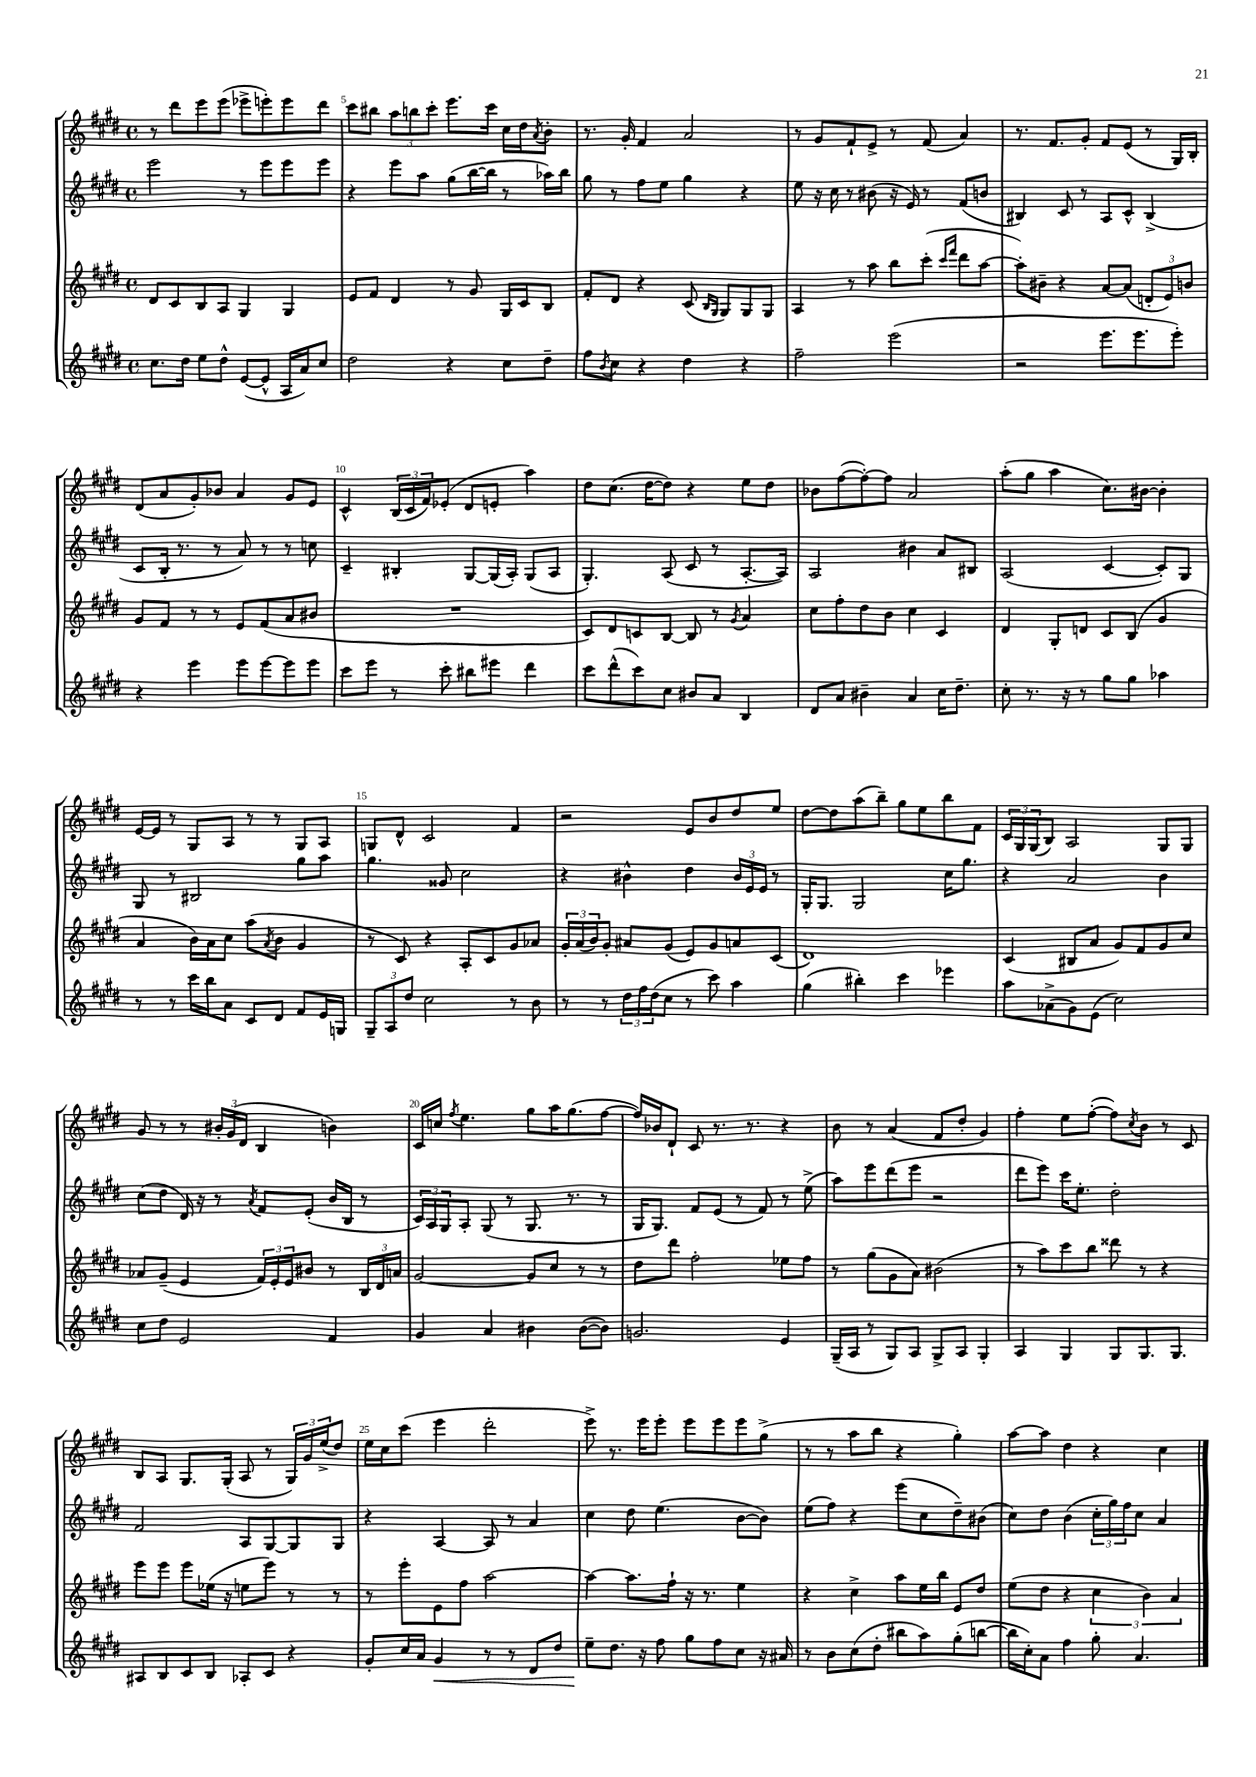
<<
\new StaffGroup <<
\new Staff = "s0" {
    \clef treble \key e \major \defaultTimeSignature \time 4/4
    r8 dis'''8 e'''8 e'''8( ees'''8-> e'''8-.) e'''8 dis'''8 |
    cis'''8 bis''8 \tuplet 3/2 { a''8 b''8 cis'''8-. } e'''8. cis'''16 cis''16 dis''16 \acciaccatura { a'8 } b'8-. |
    r8. gis'16-. fis'4 a'2 |
    r8 gis'8 fis'8-! e'8-> r8 fis'8( a'4) |
    r8. fis'8. gis'8-. fis'8 e'8( r8 gis16) b16-. |
    dis'8( a'8 gis'8-.) bes'8 a'4 gis'8 e'8 |
    cis'4-^ \tuplet 3/2 { b16( cis'16 fis'16) } ees'8-.( dis'8 e'8-. a''4) |
    dis''8 cis''8.( dis''16~ dis''8) r4 e''8 dis''8 |
    bes'8 fis''8~( fis''8~-.) fis''8 a'2 |
    a''8-.( gis''8 a''4 cis''8.) bis'16~ bis'4-. |
    e'16~ e'16 r8 gis8 a8 r8 r8 gis8 a8 |
    g8 dis'8-^ cis'2 fis'4 |
    r2 e'8 b'8 dis''8 e''8 |
    dis''8~ dis''8 a''8( b''8--) gis''8 e''8 b''8 fis'8 |
    \tuplet 3/2 { cis'16 gis16 gis16( } b8) a2 gis8 gis8 |
    gis'8 r8 r8 \tuplet 3/2 { bis'16-. gis'16( dis'16 } b4 b'4) |
    cis'16 c''16 \acciaccatura { fis''8 } e''4. gis''8 a''16 gis''8.( fis''8~ |
    fis''16) bes'16 dis'8-! cis'8 r8. r8. r4 |
    b'8 r8 a'4( fis'8 dis''8-. gis'4) |
    fis''4-. e''8 fis''8~-.( fis''8) \acciaccatura { cis''8 } b'8 r8 cis'8 |
    b8 a8 gis8. gis16-.( a8 r8 \tuplet 3/2 { gis16) gis'16 e''16->( } dis''8) |
    e''16 cis''16 cis'''8( e'''4 dis'''2-. |
    e'''8->) r8. e'''16 e'''8-. e'''8 e'''8 e'''8 gis''8->( |
    r8 r8 a''8 b''8 r4 gis''4-.) |
    a''8~ a''8 dis''4 r4 cis''4 \bar "|." |
}
\new Staff = "s1" {
    \clef treble \key e \major \defaultTimeSignature \time 4/4
    e'''2 r8 e'''8 e'''8 e'''8 |
    r4 e'''8 a''8 gis''8( b''16~ b''16 r8 aes''16) b''16 |
    gis''8 r8 fis''8 e''8 gis''4 r4 |
    e''8 r16 cis''16 r8 bis'8( r16 e'16) r8 fis'8( b'8 |
    bis4) cis'8 r8 a8 cis'8-^ bis4->( |
    cis'8 b16-. r8. r8 a'8) r8 r8 c''8 |
    cis'4-- bis4-. gis8~ gis16( a16-.) gis8( a8 |
    gis4.-.) a8( cis'8 r8 a8.~-. a16) |
    a2 bis'4 a'8 bis8 |
    a2( cis'4~ cis'8-.) gis8 |
    gis8 r8 bis2 gis''8 a''8 |
    gis''4. gisis'8 cis''2 |
    r4 bis'4-^ dis''4 \tuplet 3/2 { bis'16 e'16 e'16 } r8 |
    gis16-. gis8. gis2 cis''16 gis''8. |
    r4 a'2 b'4 |
    cis''8( dis''8 dis'16) r16 r8 \acciaccatura { a'8 } fis'8 e'8-.( b'16 b16 r8 |
    \tuplet 3/2 { cis'16) a16 gis16 } a8-. gis8( r8 gis8. r8. r8 |
    gis16 gis8.) fis'8 e'8( r8 fis'8) r8 e''8->( |
    a''8) e'''8 dis'''8( e'''8 r2 |
    dis'''8 e'''8) cis'''16 e''8.-. dis''2-. |
    fis'2 a8 gis8~ gis8 gis8 |
    r4 a4~ a8 r8 a'4 |
    cis''4 dis''8 e''4.( b'8~ b'8) |
    e''8( fis''8) r4 e'''8( cis''8 dis''8--) bis'8( |
    cis''8) dis''8 b'4( \tuplet 3/2 { cis''16-. gis''16) fis''16 } cis''8 a'4 \bar "|." |
}
\new Staff = "s2" {
    \clef treble \key e \major \defaultTimeSignature \time 4/4
    dis'8 cis'8 b8 a8 gis4 gis4 |
    e'8 fis'8 dis'4 r8 gis'8 gis16 cis'16 b8 |
    fis'8-. dis'8 r4 cis'8( \grace { b16 gis16 } gis8) gis8 gis8 |
    a4 r8 a''8 b''8 cis'''8-.( \grace { cis'''16 fis'''16 } dis'''8 a''8~ |
    a''8-.) bis'8-- r4 a'8~ a'8( \tuplet 3/2 { d'8-. e'8) b'8 } |
    gis'8 fis'8 r8 r8 e'8 fis'8( a'8 bis'8 |
    R1 |
    cis'8) dis'8 c'8 b8~ b8 r8 \acciaccatura { gis'8 } a'4 |
    cis''8 fis''8-. dis''8 b'8 cis''4 cis'4 |
    dis'4 gis8-. d'8 cis'8 b8( gis'4 |
    a'4 b'16) a'16 cis''8 a''8( \acciaccatura { a'8 } b'8 gis'4 |
    r8 cis'8) r4 a8-. cis'8 gis'8 aes'8 |
    \tuplet 3/2 { gis'16-. a'16( b'16) } gis'8-. ais'8 gis'8( e'8) gis'8 a'8 cis'8( |
    dis'1) |
    cis'4( bis8 a'8 gis'8) fis'8 gis'8 cis''8 |
    aes'8 gis'8--( e'4 \tuplet 3/2 { fis'16) e'16-. e'16 } bis'8 r8 \tuplet 3/2 { b16 dis'16 a'16 } |
    gis'2~ gis'8 cis''8 r8 r8 |
    dis''8 dis'''8 fis''2-. ees''8 fis''8 |
    r8 gis''8( gis'8 a'8) bis'2( |
    r8 a''8) cis'''8 b''8 disis'''8 r8 r4 |
    e'''8 e'''8 e'''8 ees''16( r16 e''8 e'''8) r8 r8 |
    r8 e'''8-. e'8 fis''8 a''2~ |
    a''4~ a''8. fis''16-! r16 r8. e''4 |
    r4 cis''4-> a''8 e''16 b''16 e'8 dis''8 |
    e''8( dis''8 r4 \tuplet 3/2 { cis''4 b'4) a'4 } \bar "|." |
}
\new Staff = "s3" {
    \clef treble \key e \major \defaultTimeSignature \time 4/4
    cis''8. dis''16 e''8 dis''8-^ e'8~( e'8-^ a16 a'16) cis''8 |
    dis''2 r4 cis''8 dis''8-- |
    fis''8 \acciaccatura { b'8 } cis''8 r4 dis''4 r4 |
    fis''2-- e'''2( |
    r2 e'''8. e'''8. e'''8-.) |
    r4 e'''4 e'''8 e'''8~ e'''8 e'''8 |
    cis'''8 e'''8 r8 cis'''8-. bis''8 eis'''8 dis'''4 |
    cis'''8 dis'''8-^( cis'''8) cis''8 bis'8 a'8 b4 |
    dis'8 a'8 bis'4-- a'4 cis''16 dis''8.-- |
    cis''8-. r8. r16 r8 gis''8 gis''8 aes''4 |
    r8 r8 cis'''16 b''16 a'8 cis'8 dis'8 fis'8 e'16 g16 |
    \tuplet 3/2 { gis8-- a8 dis''8 } cis''2 r8 b'8 |
    r8 r8 \tuplet 3/2 { dis''16 fis''16 dis''16( } cis''8 r8 cis'''8) a''4 |
    gis''4( bis''4-.) cis'''4 ees'''4 |
    a''8 aes'8->( gis'8) e'8( cis''2) |
    cis''8 dis''8 e'2 fis'4 |
    gis'4 a'4 bis'4 bis'8~( bis'8) |
    g'2. e'4 |
    gis16--( a16 r8 gis8) a8 gis8-> a8 gis4-. |
    a4 gis4 gis8 gis8. gis8. |
    ais8 b8 cis'8 b8 aes8-. cis'8 r4 |
    gis'8-. cis''16 a'16 gis'4\< r8 r8 dis'8 dis''8 |
    e''8--\! dis''8. r16 fis''8 gis''8 fis''8 cis''8 r16 ais'16 |
    r8 b'8 cis''8( dis''8-. bis''8 a''8) gis''8-.( b''8~ |
    b''16 cis''16-.) a'8 fis''4 gis''8-. a'4. \bar "|." |
}
>>
>>
\layout { \context { \Score currentBarNumber = #4 \override BarNumber.break-visibility = ##(#f #t #t) barNumberVisibility = #(every-nth-bar-number-visible 5) } }
